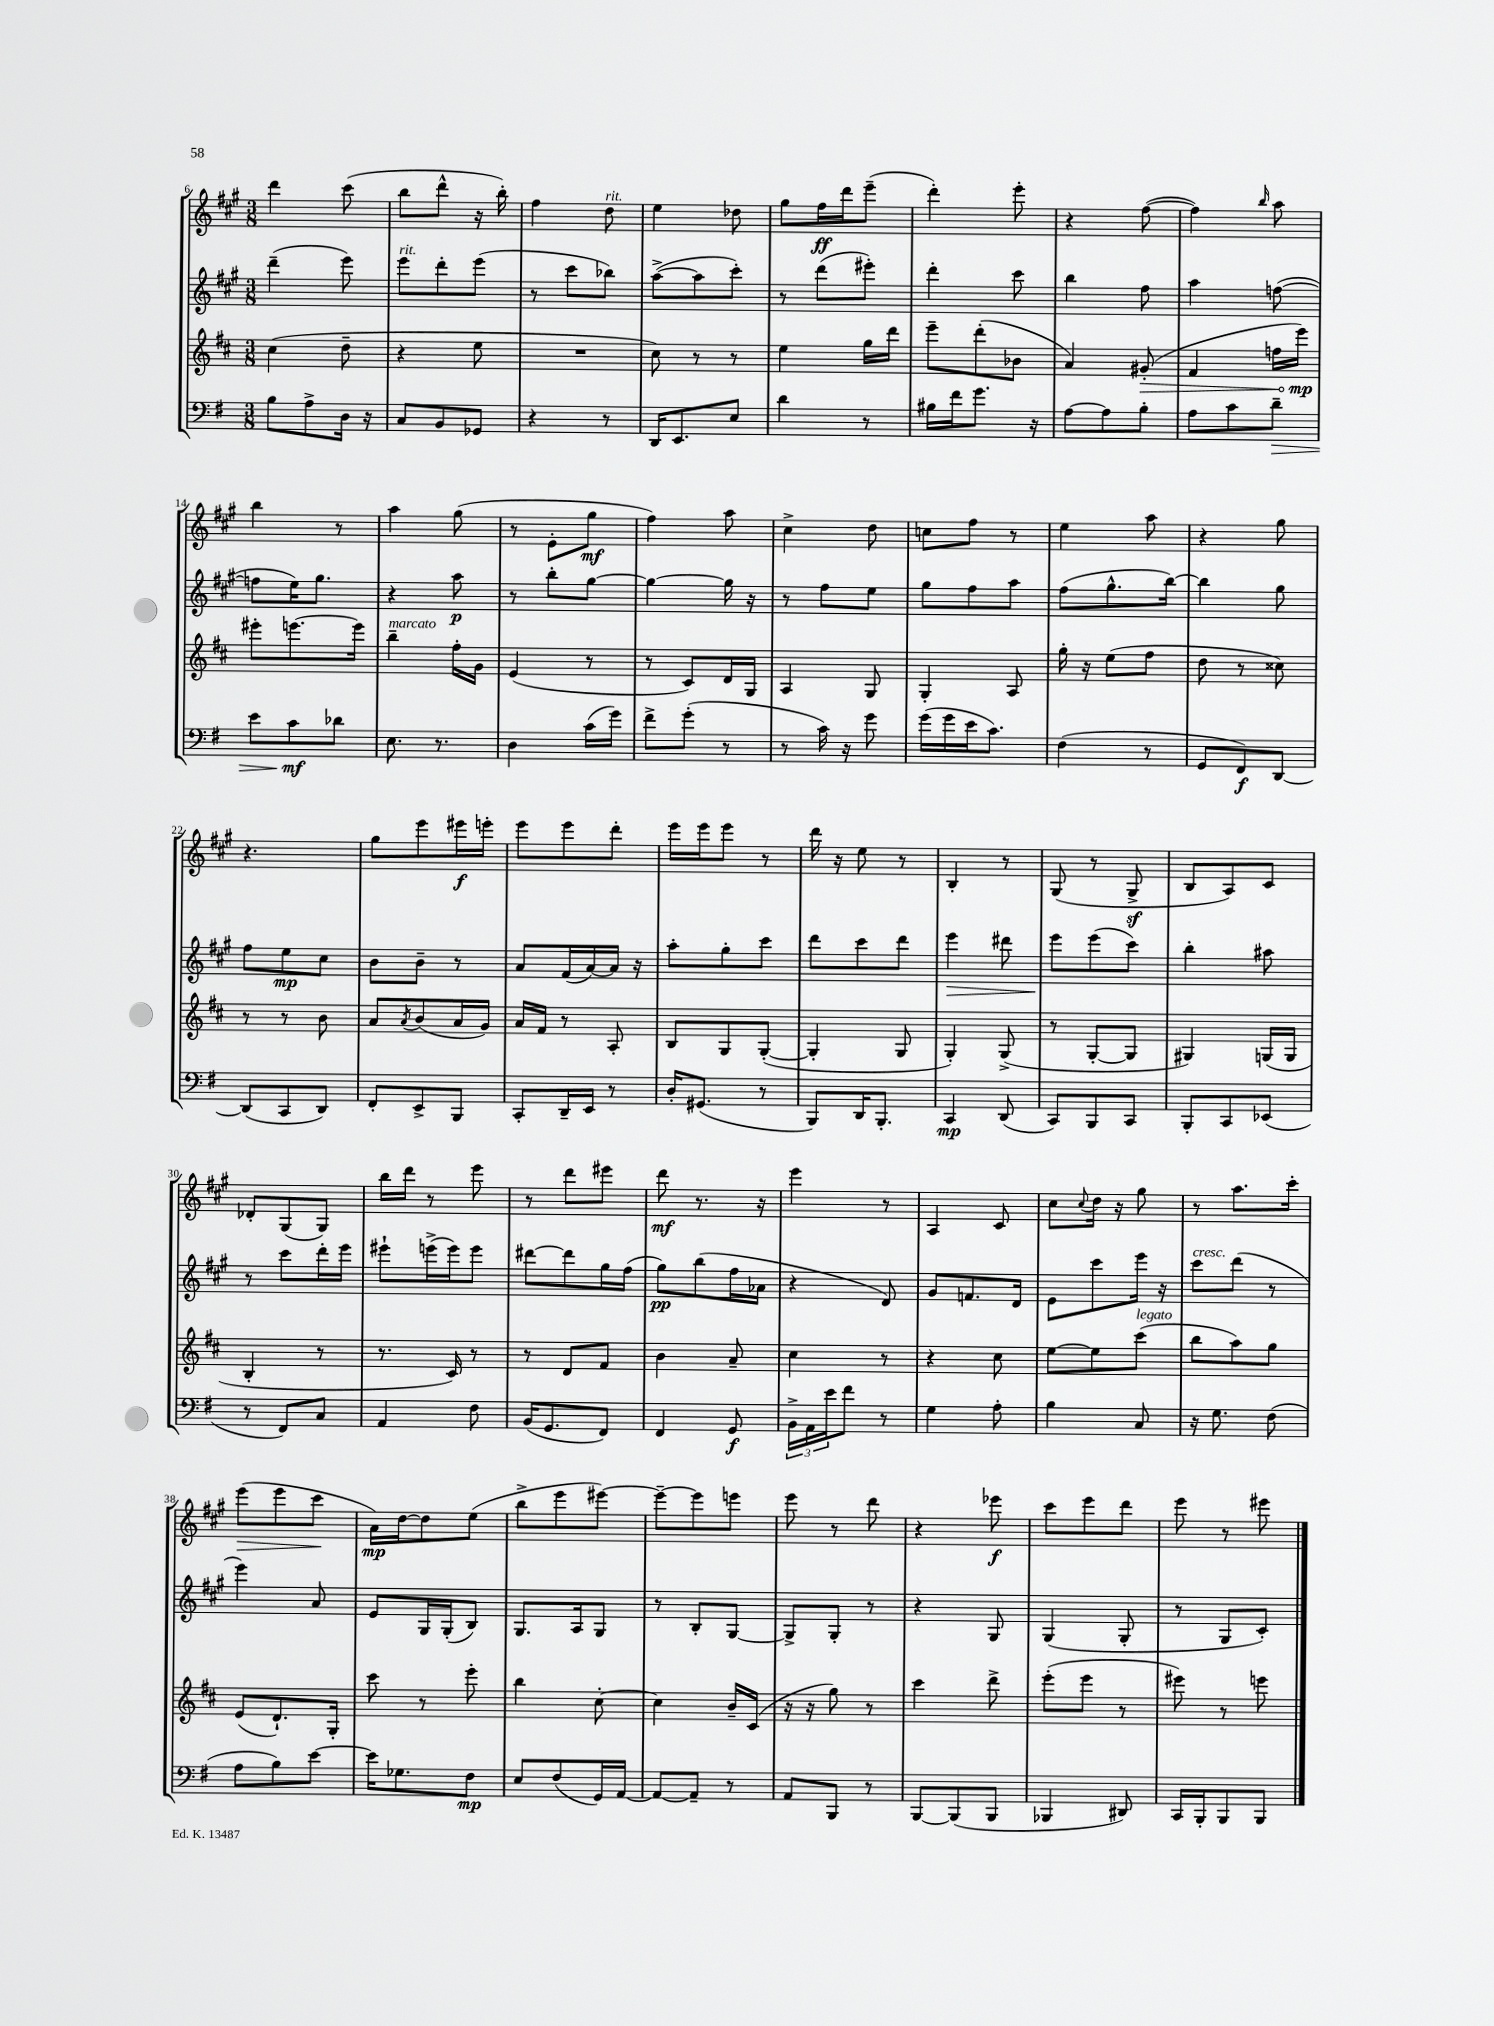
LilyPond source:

<<
\new StaffGroup <<
\new Staff = "s0" {
    \clef treble \key a \major \numericTimeSignature \time 3/8
    d'''4 cis'''8( |
    b''8 d'''8-^ r16 b''16-.) |
    fis''4 d''8^\markup { \italic "rit." } |
    e''4 des''8 |
    gis''8 fis''16\ff d'''16 e'''8--( |
    d'''4-.) e'''8-. |
    r4 fis''8~( |
    fis''4) \grace { b''16 } a''8 |
    b''4 r8 |
    a''4 gis''8( |
    r8 e'8-. gis''8\mf |
    fis''4) a''8 |
    cis''4-> d''8 |
    c''8 fis''8 r8 |
    e''4 a''8 |
    r4 gis''8 |
    r4. |
    gis''8 e'''8 eis'''16\f e'''16-. |
    e'''8 e'''8 d'''8-. |
    e'''16 e'''16 e'''8 r8 |
    d'''16 r16 e''8 r8 |
    b4-. r8 |
    gis8( r8 gis8->\sf |
    b8 a8) cis'8 |
    des'8-. gis8( gis8) |
    b''16 d'''16 r8 e'''8 |
    r8 d'''8 eis'''8 |
    d'''8\mf r8. r16 |
    e'''4 r8 |
    a4 cis'8 |
    cis''8 \appoggiatura { cis''8 } d''16 r16 gis''8 |
    r8 a''8. cis'''16-. |
    e'''8\>( e'''8 cis'''8\! |
    a'16\mp) d''16~ d''8 e''8( |
    b''8-> e'''8 eis'''8~) |
    eis'''8~-- eis'''8 e'''8 |
    e'''8 r8 d'''8 |
    r4 ees'''8\f |
    cis'''8 e'''8 d'''8 |
    e'''8 r8 eis'''8 \bar "|." |
}
\new Staff = "s1" {
    \clef treble \key a \major \numericTimeSignature \time 3/8
    d'''4--( e'''8) |
    e'''8^\markup { \italic "rit." } d'''8-. e'''8( |
    r8 cis'''8 bes''8) |
    a''8~->( a''8 cis'''8-.) |
    r8 d'''8( eis'''8-.) |
    d'''4-. cis'''8 |
    b''4 fis''8 |
    a''4 f''8~( |
    f''8 e''16) gis''8. |
    r4 a''8\p |
    r8 b''8-. gis''8~ |
    gis''4~ gis''16 r16 |
    r8 fis''8 e''8 |
    gis''8 fis''8 a''8 |
    fis''8( gis''8.-^ b''16~) |
    b''4 gis''8 |
    fis''8 e''8\mp cis''8 |
    b'8 b'8-- r8 |
    a'8 fis'16( a'16~) a'16 r16 |
    a''8-. gis''8-. cis'''8 |
    d'''8 cis'''8 d'''8 |
    e'''4\> dis'''8 |
    e'''8\! e'''8( cis'''8) |
    b''4-. ais''8 |
    r8 cis'''8 d'''16-. e'''16 |
    eis'''8-! e'''16->( e'''16) e'''8 |
    dis'''8~ dis'''8 gis''16 fis''16( |
    gis''8\pp) b''8( fis''16 aes'16 |
    r4 d'8) |
    gis'8 f'8. d'16 |
    e'8 cis'''8 e'''16 r16 |
    cis'''8^\markup { \italic "cresc." } d'''8( r8 |
    e'''4) a'8 |
    e'8 gis16 gis16-.( b8) |
    gis8. a16 gis8 |
    r8 b8-. gis8~ |
    gis8-> gis8-. r8 |
    r4 gis8 |
    gis4( gis8-. |
    r8 gis8 cis'8-.) \bar "|." |
}
\new Staff = "s2" {
    \clef treble \key d \major \numericTimeSignature \time 3/8
    cis''4( d''8-- |
    r4 e''8 |
    R4. |
    cis''8) r8 r8 |
    e''4 g''16 d'''16 |
    e'''8-- d'''8-.( bes'8 |
    a'4) \once \override Hairpin.circled-tip = ##t gis'8-.\>( |
    fis'4 f''16 e'''16\mp\!) |
    eis'''8-. e'''8.~ e'''16 |
    b''4--^\markup { \italic "marcato" } fis''16-. g'16 |
    e'4( r8 |
    r8 cis'8) d'16 g16 |
    a4 g8 |
    g4-. a8 |
    g''16-. r16 e''8( fis''8 |
    d''8 r8 cisis''8) |
    r8 r8 b'8 |
    a'8 \acciaccatura { a'8 } b'8( a'16 g'16) |
    a'16 fis'16 r8 a8-. |
    b8 g8 g8~-.( |
    g4-. g8 |
    g4-.) g8->( |
    r8 g8~-. g8 |
    gis4) g16( g16 |
    b4-. r8 |
    r8. cis'16) r8 |
    r8 d'8 fis'8 |
    b'4 a'8-- |
    cis''4 r8 |
    r4 cis''8 |
    e''8~ e''8 cis'''8^\markup { \italic "legato" }( |
    b''8 a''8) g''8 |
    e'8( d'8.-!) g16-. |
    cis'''8 r8 e'''8-. |
    b''4 cis''8~-. |
    cis''4 b'16-- cis'16( |
    r16 r16 g''8) r8 |
    cis'''4 d'''8-> |
    e'''8-.( e'''8 r8 |
    eis'''8) r8 e'''8 \bar "|." |
}
\new Staff = "s3" {
    \clef bass \key g \major \numericTimeSignature \time 3/8
    b8 a8-> d16 r16 |
    c8 b,8 ges,8 |
    r4 r8 |
    d,16 e,8. e8 |
    d'4 r8 |
    bis16 fis'16 g'8. r16 |
    a8~ a8 b8-. |
    a8 c'8 d'8--\> |
    e'8 c'8\mf\! des'8 |
    e8. r8. |
    d4 c'16( g'16) |
    fis'8-> g'8-.( r8 |
    r8 c'16) r16 g'8 |
    g'16( g'16 e'16 c'8.) |
    fis4( r8 |
    g,8 fis,8\f) d,8~ |
    d,8( c,8 d,8) |
    fis,8-. e,8-> b,,8 |
    c,8-. d,16-- e,16 r8 |
    d16-. gis,8.( r8 |
    b,,8) d,16 b,,8.-. |
    c,4\mp d,8( |
    c,8) b,,8 c,8 |
    b,,8-. c,8 ees,8( |
    r8 fis,8) c8 |
    a,4 fis8 |
    b,16( g,8. fis,8) |
    fis,4 g,8\f |
    \tuplet 3/2 { b,16-> a,16 e'16 } fis'8 r8 |
    g4 a8-. |
    b4 c8 |
    r16 g8. fis8( |
    a8 b8) e'8~ |
    e'16 ges8. fis8\mp |
    e8 fis8( g,16) a,16~ |
    a,8~ a,8-- r8 |
    a,8 b,,8 r8 |
    b,,8~ b,,8( b,,8 |
    bes,,4 dis,8) |
    c,16 b,,16-. b,,8 b,,8 \bar "|." |
}
>>
>>
\layout { \context { \Score currentBarNumber = #6 } }
